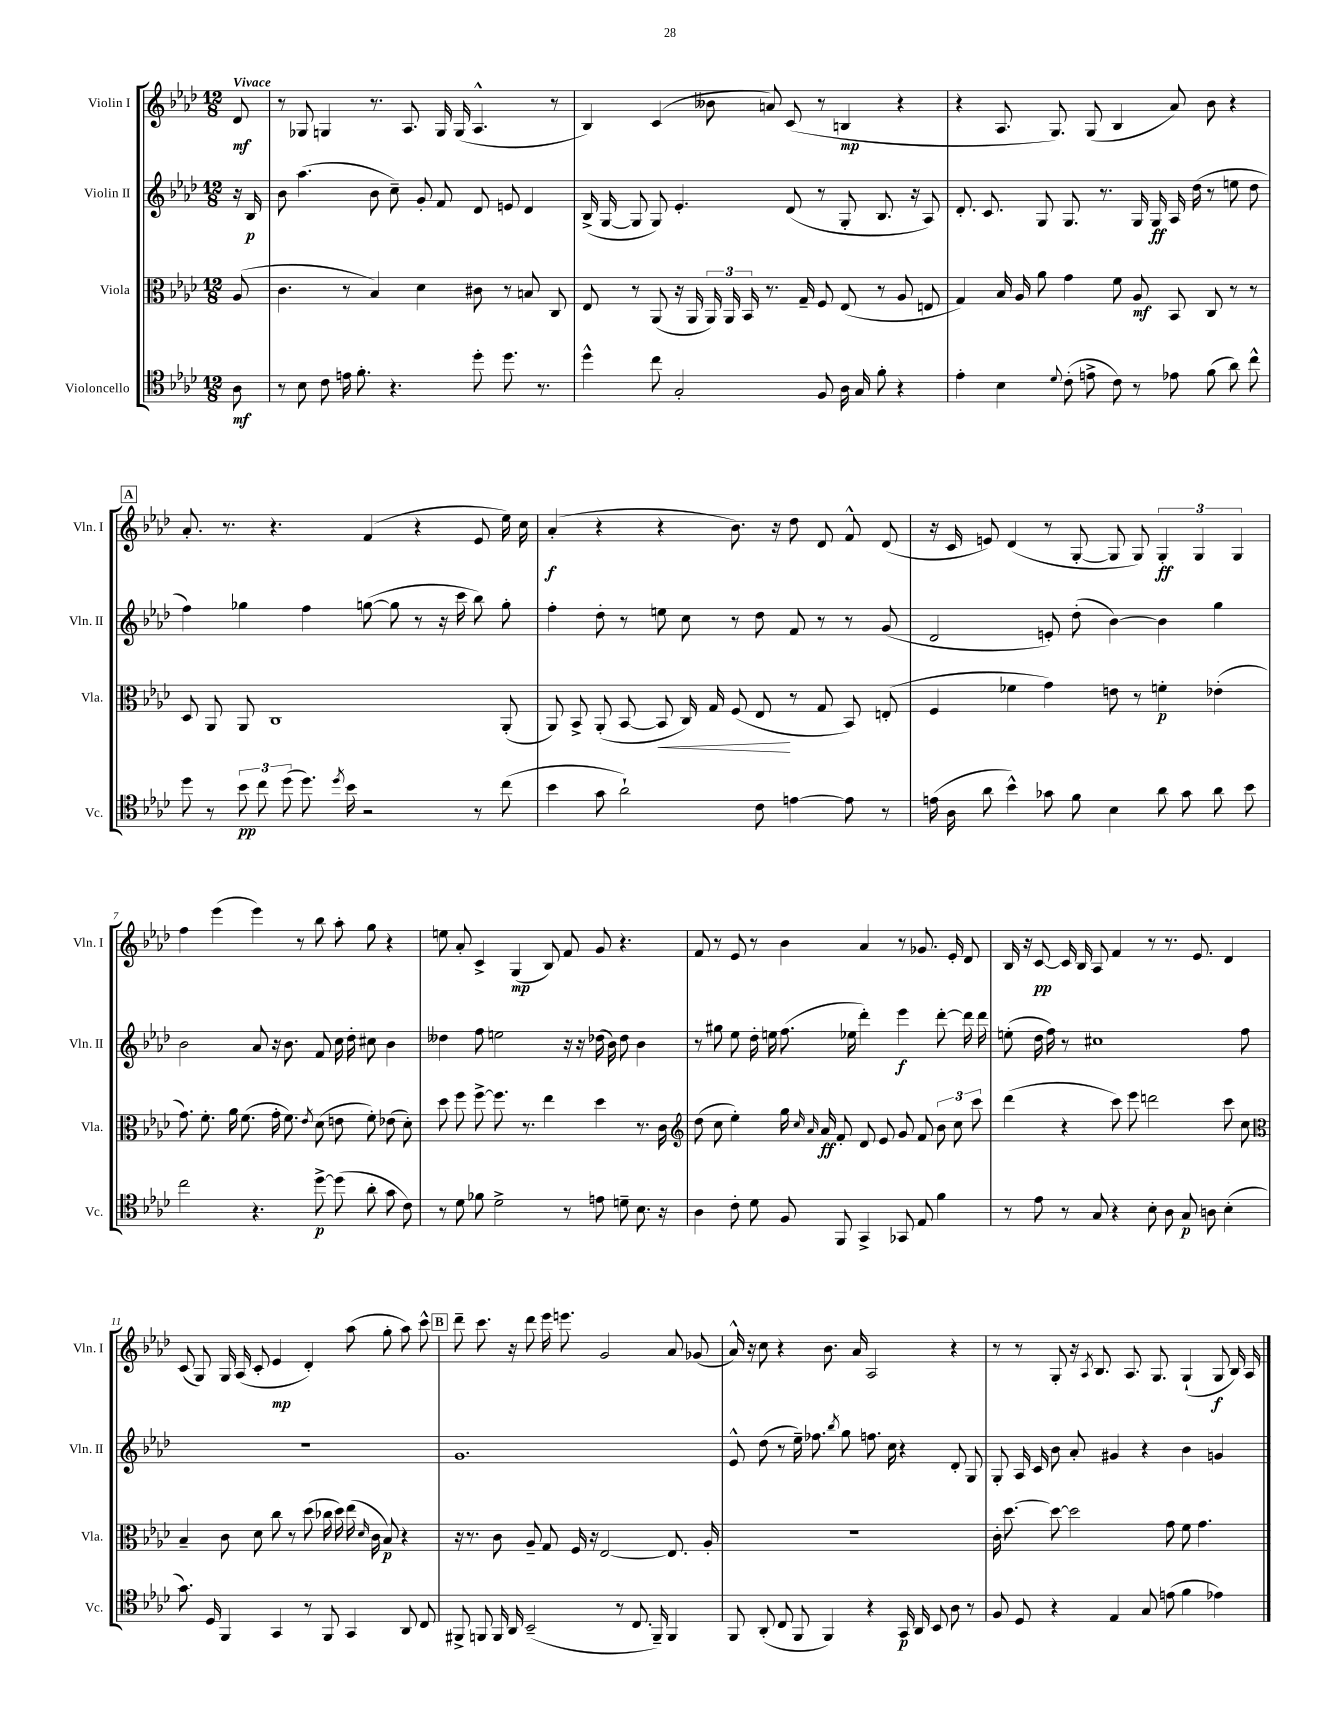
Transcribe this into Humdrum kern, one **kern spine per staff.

**kern	**kern	**kern	**kern
*staff4	*staff3	*staff2	*staff1
*clefC4	*clefC3	*clefG2	*clefG2
*k[b-e-a-d-]	*k[b-e-a-d-]	*k[b-e-a-d-]	*k[b-e-a-d-]
*M12/8	*M12/8	*M12/8	*M12/8
8A-\	(8A-/	16r	8d-/
.	.	16B-/	.
=	=	=	=
8r	4.c\	8b-\	8r
8B-\	.	(4.aa-\	8G-/
8c\	.	.	4G/
16e\	8r	.	.
8.f'\	.	.	.
.	4B-/)	8b-\	8.r
4.r	.	8cc~\)	.
.	.	.	8.A-/
.	4d-\	8g'/	.
.	.	8f/	16G/
.	.	.	(16G/
8dd-'\	8c#\	8d-/	4.A-^^/
8.dd-\	8r	8e/	.
.	8B/	4d-/	.
8.r	.	.	.
.	8C/	.	8r
=	=	=	=
4dd-^^\	8E-/	(16B-^/	4B-/)
.	.	[16G/	.
.	8r	8G/]	.
8cc\	(8AA-/	8G/)	(4c/
2G'/	16r	4.e-'/	.
.	16AA-/	.	.
.	24AA-/)	.	8b--\
.	24AA-/	.	.
.	24BB-/	.	.
.	8.r	.	8a/)
.	.	(8d-/	(8c/
.	16G~/	.	.
8F/	8F/	8r	8r
16A-\	(8E-/	8G'/	4B/
16G/	.	.	.
8f'\	8r	8.B-/	.
4r	8A-/	.	4r
.	.	16r	.
.	8E/	8A-/)	.
=	=	=	=
4e-'\	4G/)	8.d-'/	4r
.	.	8.c/	.
4B-\	16B-/	.	8.A-/
.	16A-/	.	.
.	8a-\	8G/	.
.	.	.	8.G/)
8qqd-/	.	.	.
(8c'\	4g\	8.G/	.
8e^\	.	.	(8G/
.	.	8.r	.
8c\)	8f\	.	4B-/
8r	8A-/	16G/	.
.	.	16G/	.
8e-\	8BB-/	16A-/	8a-/)
.	.	(16dd-\	.
(8f\	8C/	8r	8b-\
8a-\)	8r	8ee\	4r
8cc^^\	8r	8dd-\	.
=	=	=	=
8dd-\	8D-/	4ff\)	8.a-'/
8r	8AA-/	.	.
.	.	.	8.r
12b-\	8AA-/	4gg-\	.
12cc\	.	.	.
.	1C	.	4.r
(12dd-\	.	.	.
8.dd-\)	.	4ff\	.
8qdd-/	.	.	.
16b-\	.	.	.
2r	.	([8gg\	(4f/
.	.	8gg\]	.
.	.	8r	4r
.	.	16r	.
.	.	16ccc\	.
8r	.	8bb-\)	8e-/
(8cc\	(8AA-'/	8gg'\	16ee-\)
.	.	.	16cc\
=	=	=	=
4b-\	8AA-/)	4ff'\	(4a-'/
.	8BB-^/	.	.
8g\	(8AA-'/	8dd-'\	4r
2a-`\)	[8BB-/	8r	.
.	8BB-/]	8ee\	4r
.	16C/)	8cc\	.
.	16G/	.	.
.	(8F/	8r	8.b-\)
8c\	8E-/	8dd-\	.
.	.	.	16r
[4e\	8r	8f/	8dd-\
.	8G/	8r	8d-/
8e\]	8BB-/)	8r	8f^^/
8r	(8E'/	(8g/	(8d-/
=	=	=	=
(16e\	4F/	2d-/	16r
16A-\	.	.	16c/
8a-\	.	.	8e/)
4b-^^\)	4f-\	.	(4d-/
8g-\	4g\)	8e'/)	8r
8f\	.	(8dd-'\	[8G'/
4B-\	8e\	[4b-\)	8G/]
.	8r	.	8G/)
8a-\	4f'\	4b-\]	6G'/
8g-\	.	.	.
.	.	.	6G/
8a-\	(4e-'\	4gg\	.
.	.	.	6G/
8b-\	.	.	.
=	=	=	=
2cc\	8.g\)	2b-\	4ff\
.	8.f'\	.	.
.	.	.	(4eee-\
.	16a-\	.	.
.	(8.f\	.	.
4.r	.	8a-/	4eee-\)
.	16g'\	16r	.
.	8.f\)	8.b-\	.
.	.	.	8r
.	8qe-/	.	.
[8dd-^\	(8d-\	8f/	8bb-\
(8dd-\]	8e\	16cc\	8aa-'\
.	.	16dd-'\	.
8a-'\	8f'\)	8cc#\	8gg\
8g\	(8e-\	4b-\	4r
8c\)	8d-'\)	.	.
=	=	=	=
8r	8dd-\	4dd--\	8ee\
8d-\	8ff\	.	8a-'/
8f-\	[8ff^\	8ff\	4c^/
2d-^\	8.ff\]	2ee\	.
.	.	.	(4G/
.	8.r	.	.
.	4ee-\	.	8B-/)
8r	.	16r	8f/
.	.	16r	.
8e\	4dd-\	(16dd-\	8g/
.	.	16b-\)	.
8d~\	.	8dd-\	4.r
8.B-\	8.r	4b-\	.
16r	16c\	.	.
=	=	=	=
*	*clefG2	*	*
4A-\	(8dd-\	8r	8f/
.	8cc\	8gg#\	8r
8c'\	4ee-'\)	8ee-\	8e-/
8d-\	.	16dd-'\	8r
.	.	16ee\	.
8F/	16gg\	(8.ff\	4b-\
.	16qqcc/	.	.
.	16qqa-/	.	.
.	16a-/	.	.
8FF/	8f'/	.	.
.	.	16ee-\	.
4GG^/	8d-/	4ddd-'\)	4a-/
.	8e-/	.	.
8GG-/	8g/	4eee-\	8r
8E-/	8f/	.	8.g-/
4f\	12b-\	[8ddd-'\	.
.	.	.	16e-'/
.	12cc\	.	.
.	.	16ddd-\]	8d-/
.	12ccc\	.	.
.	.	16ddd-\	.
=	=	=	=
8r	(4ddd-\	(8ee'\	16B-/
.	.	.	16r
8e-\	.	16dd-\	[8c/
.	.	16ff\)	.
8r	4r	8r	16c/]
.	.	.	16B-/
8G/	.	1cc#	8A-/
4r	8ccc\)	.	4f/
.	8eee-\	.	.
8B-'\	2ddd\	.	8r
8A-\	.	.	8.r
8G/	.	.	.
.	.	.	8.e-/
8A\	.	.	.
(4B-'\	8ccc\	.	4d-/
.	8cc\	8ff\	.
=	=	=	=
*	*clefC3	*	*
8.g\)	4B-~/	1.r	(8c/
.	.	.	8G/)
16D-/	.	.	.
4FF/	8c\	.	16G/
.	.	.	(16A-/
.	8d-\	.	8c'/
4GG/	8cc\	.	4e-/
.	8r	.	.
8r	(8dd-\	.	4d-'/)
8FF/	16cc-\	.	.
.	16dd-\)	.	.
4GG/	(16ee-\	.	(8aa-\
.	16qqd-/	.	.
.	16c\	.	.
.	8B-/)	.	8gg'\
8AA-/	4r	.	8aa-\)
8C/	.	.	8ccc^^\
=	=	=	=
8FF#^/	16r	1.g	8ddd-~\
.	8.r	.	.
8FF/	.	.	8.ccc\
16FF/	8c\	.	.
16AA-/	.	.	16r
(2BB-~/	8A-~/	.	8ddd-\
.	8G/	.	16eee-\
.	.	.	8.eee\
.	16F/	.	.
.	16r	.	.
.	[2E-/	.	2g/
8r	.	.	.
8.C/	.	.	.
16FF~/)	.	.	.
4FF/	8.E-/]	.	8a-/
.	.	.	(8g-/
.	16A-'/	.	.
=	=	=	=
8FF/	1.r	8e-^^/	16a-^^/)
.	.	.	16r
(8AA-'/	.	(8dd-\	8cc\
8C/	.	8r	4r
8FF/	.	16ee-~\)	.
.	.	8.ff-\	.
4FF/)	.	.	8.b-\
.	.	8qbb-/	.
.	.	8gg\	.
.	.	.	16a-/
4r	.	8.ff\	2A-/
.	.	16cc\	.
16GG/	.	4r	.
16AA-/	.	.	.
8BB-/	.	.	.
8A-\	.	8d-'/	4r
8r	.	8G/	.
=	=	=	=
8F/	16c'\	8G'/	8r
.	[8.dd-\	.	.
8D-/	.	16A-/	8r
.	.	16c/	.
4r	8dd-\_	8b-\	8G'/
.	2dd-\]	8a-'/	16r
.	.	.	8qA-/
.	.	.	8.B-/
4E-/	.	4g#/	.
.	.	.	8.A-/
8G/	.	4r	.
.	.	.	8.G/
(8e\	8g\	.	.
4f\	8f\	4b-\	(4G`/
.	4.g\	.	.
4e-\)	.	4g/	8G/
.	.	.	16B-/)
.	.	.	16A-/
==	==	==	==
*-	*-	*-	*-
